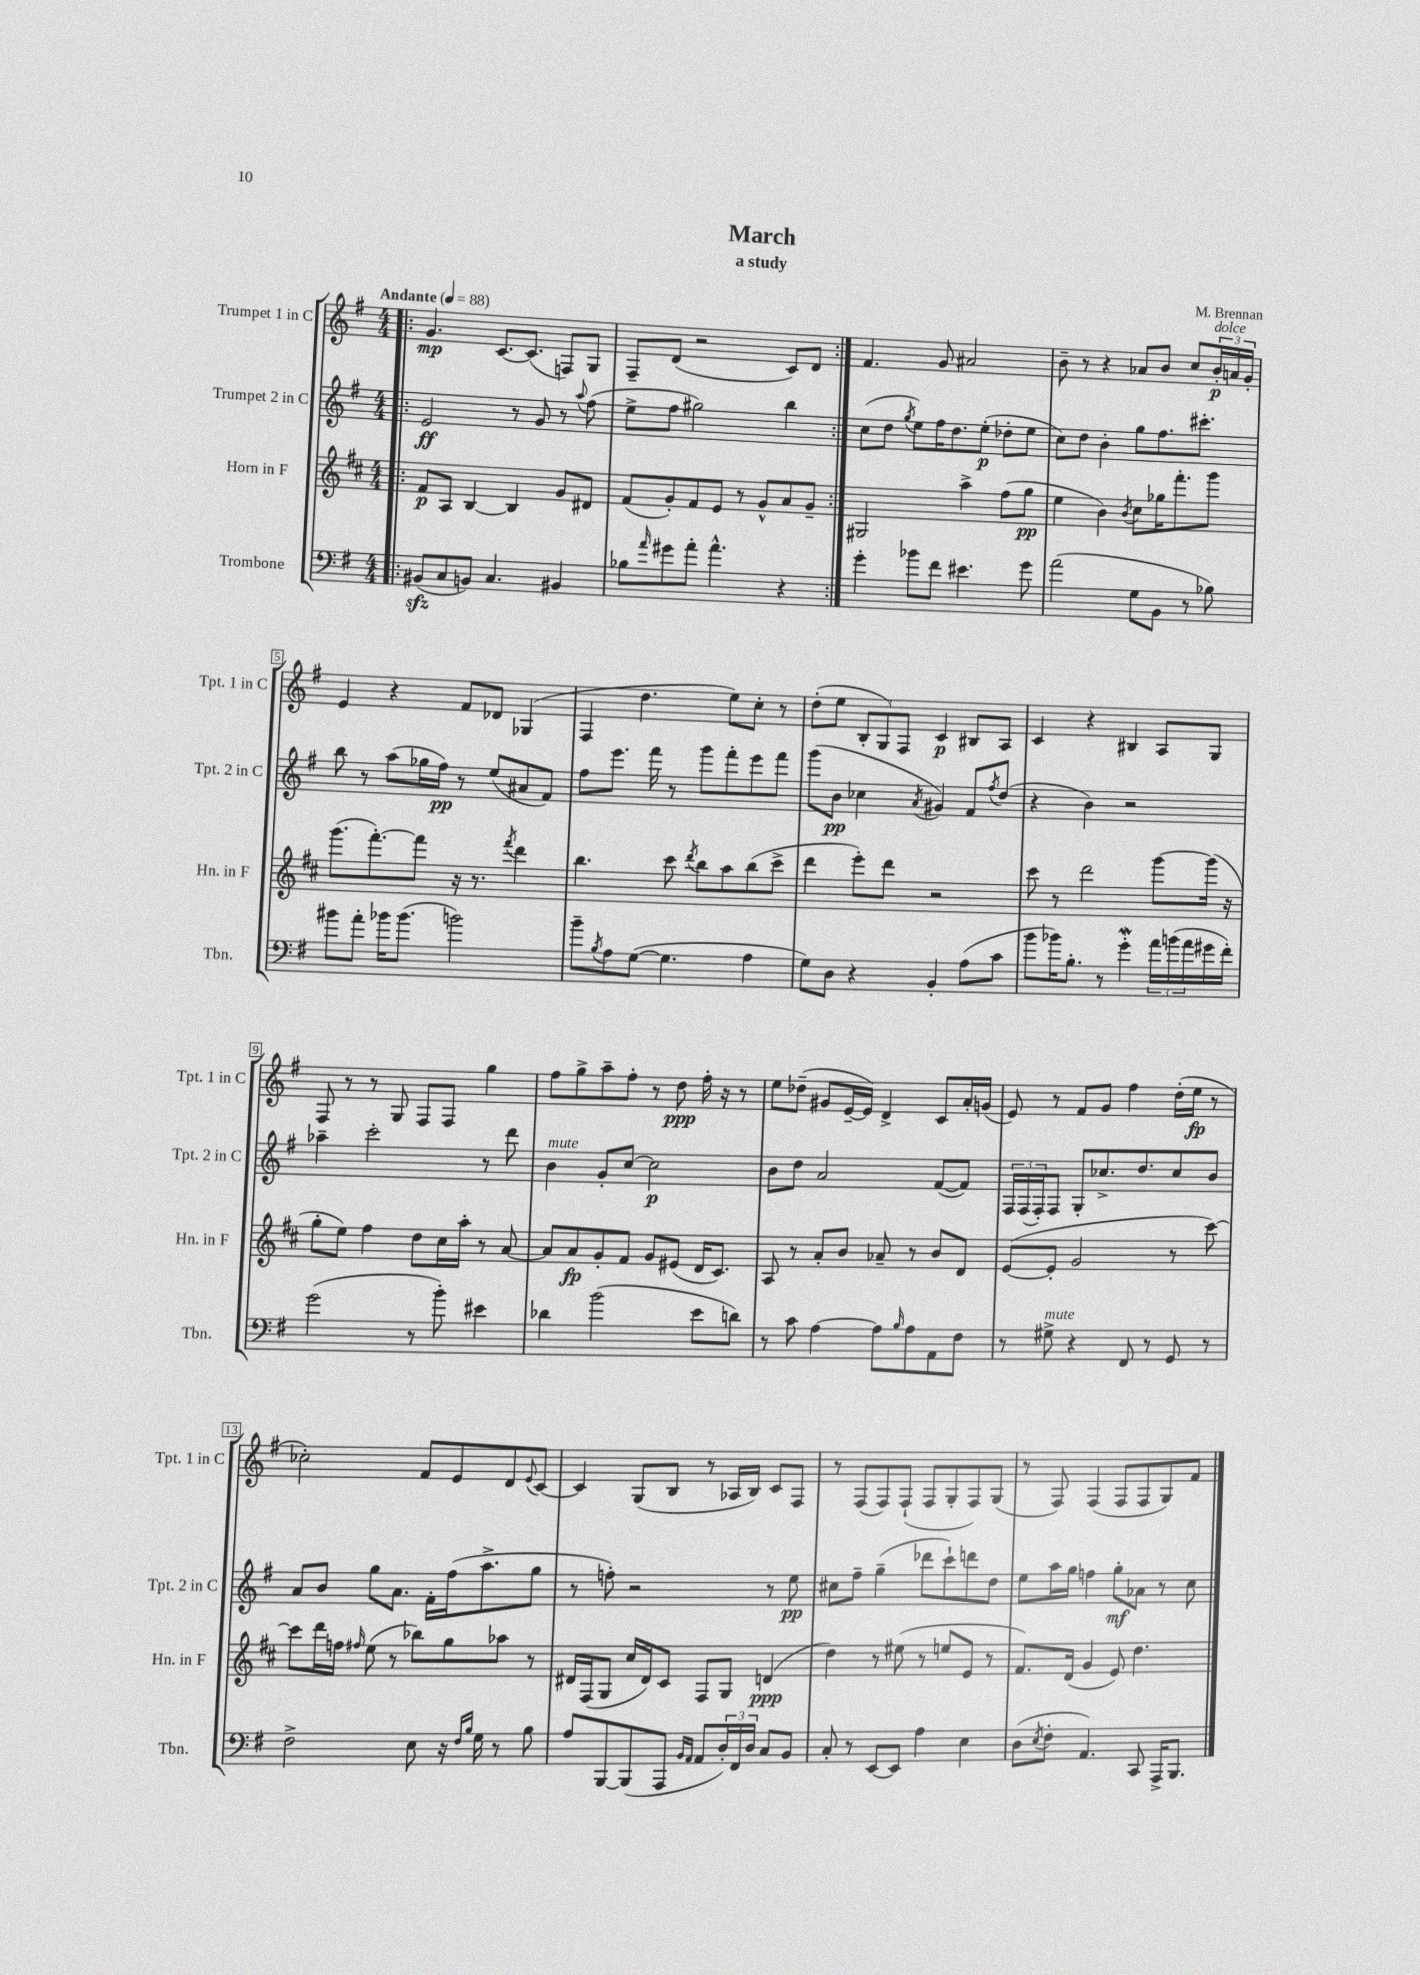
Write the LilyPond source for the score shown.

\header { title = "March" composer = "M. Brennan" subtitle = "a study" }
<<
\new StaffGroup <<
\new Staff = "s0" \with { instrumentName = "Trumpet 1 in C" shortInstrumentName = "Tpt. 1 in C" } {
    \clef treble \key g \major \numericTimeSignature \time 4/4 \tempo "Andante" 4 = 88
    \repeat volta 2 { \bar ".|:" g'4.\mp c'8.~ c'8.( f8) g8 |
    fis8-- d'8( r2 c'8) d'8 | }
    fis'4. g'8 ais'2 |
    b'8-- r8 r4 aes'8 b'8 c''8 \tuplet 3/2 { b'16-.\p^\markup { \italic "dolce" } a'16 g'16-. } |
    e'4 r4 fis'8 des'8 ges4( |
    fis4 d''4. e''8) c''8-. r8 |
    d''8-.( e''8 \tuplet 3/2 { b8-. g8) fis8 } c'4\p bis8 a8 |
    c'4 r4 bis4 a8 g8 |
    fis8 r8 r8 g8 fis8 fis8 g''4 |
    fis''8 g''8-> a''8-- fis''8-. r8 d''8\ppp fis''16-. r16 r8 |
    e''8 des''8--( gis'8 e'16~-- e'16) d'4-> c'8 a'16-. g'16( |
    e'8) r8 fis'8 g'8 fis''4 d''16-.( e''16\fp r8 |
    ces''2-.) fis'8 e'8 d'8 \appoggiatura { e'8 } c'8~ |
    c'4 g8( b8 r8 aes16 b16) c'8 fis8 |
    r8 fis8( fis8) fis8-!( fis8 g8-. fis8) g8( |
    r8 fis8) fis4( fis8 fis8 g8) fis'8 \bar "|." |
}
\new Staff = "s1" \with { instrumentName = "Trumpet 2 in C" shortInstrumentName = "Tpt. 2 in C" } {
    \clef treble \key g \major \numericTimeSignature \time 4/4
    \repeat volta 2 { \bar ".|:" e'2\ff r8 g'8 r8 \appoggiatura { a''8 } fis''8( |
    e''8-> fis''8 gis''2) b''4 | }
    c''8( d''8 \acciaccatura { g''8 } e''8) fis''16 d''8. e''8-.\p( des''8-. e''8 |
    c''8) d''8 b'4-. g''8 fis''8. cis'''8.-. |
    b''8 r8 a''8( ges''16 fis''16\pp) r8 e''8( ais'8 fis'8) |
    fis''8 e'''8. fis'''16 r8 g'''8 fis'''8-. e'''8 fis'''8 |
    g'''8( b'8\pp ces''4 \acciaccatura { a'8 } gis'4) fis'8 \acciaccatura { fis''8 } d''8( |
    r4 b'4) r2 |
    aes''4-- c'''2-. r8 d'''8 |
    b'4^\markup { \italic "mute" } g'8-. c''8~ c''2\p |
    b'8 d''8 a'2 fis'8~( fis'8) |
    \tuplet 3/2 { fis16 fis16( fis16-.) } fis8 g8-. ces''8.-> d''8. ces''8 b'8 |
    a'8 b'8 g''8 a'8. fis'16-. fis''16( a''8.-> g''8 |
    r8 f''8-.) r2 r8 e''8\pp |
    cis''8 fis''8-- g''4--( des'''8 c'''8-!) d'''8 d''8 |
    e''8 a''16 g''16 f''4 g''8-.\mf aes'8 r8 c''8 \bar "|." |
}
\new Staff = "s2" \with { instrumentName = "Horn in F" shortInstrumentName = "Hn. in F" } {
    \clef treble \key d \major \numericTimeSignature \time 4/4
    \repeat volta 2 { \bar ".|:" fis'8\p a8 b4~ b4 g'8 dis'8 |
    fis'8( g'8-.) fis'8 e'8 r8 g'8-^ a'8 g'8-- | }
    gis2 a''4-> fis''8( g''8\pp |
    e''4 b'4) \acciaccatura { b'8 } cis''8 ges''16 fis'''8.-. g'''8 |
    g'''8.( fis'''8.~-.) fis'''8 r16 r8. \acciaccatura { fis'''8 } d'''4 |
    b''4. cis'''8 \acciaccatura { d'''8 } b''8 a''8 b''8( cis'''8-> |
    d'''4 e'''8-.) d'''8 r2 |
    cis'''8 r8 d'''2 g'''8~ g'''16( r16 |
    g''8-. e''8) fis''4 d''8 cis''16 a''16-. r8 a'8~ |
    a'8 a'8\fp g'8-. fis'8 g'8 eis'8( d'16 cis'8.) |
    a8 r8 a'8-. b'8 aes'8-- r8 b'8 d'8 |
    e'8~( e'8-. g'2 r8 cis'''8~) |
    cis'''8 d'''16 f''16 \grace { fis''16 } e''8( r8 bes''8) g''8 aes''8 r8 |
    dis'16 fis16( g8 cis''16 dis'16) cis'8 fis8 g8 d'4\ppp( |
    d''4) r8 eis''8( r8 e''8 e'8 r8 |
    fis'8.) d'16( g'4 e'8) d''4. \bar "|." |
}
\new Staff = "s3" \with { instrumentName = "Trombone" shortInstrumentName = "Tbn." } {
    \clef bass \key g \major \numericTimeSignature \time 4/4
    \repeat volta 2 { \bar ".|:" bis,8\sfz( c8 b,8) c4. bis,4 |
    bes8 \grace { a'16 } gis'8 a'8-. a'4.-^ r4 | }
    g'4-. bes'8 fis'8 eis'4. g'8 |
    a'2( g8 b,8 r8 bes8) |
    bis'8 a'8-. bes'16 bes'8.( b'2) |
    b'8-- \acciaccatura { b8 } a8 g8~( g4. a4 |
    g8) d8 r4 b,4-. a8( c'8 |
    b'8 bes'16) b8.-. r8 g'4-.\mordent \tuplet 3/2 { a'16 b'16( a'16 } gis'16 fis'16-.) |
    g'2( r8 b'8-.) eis'4 |
    des'4 b'2( e'8 d'8) |
    r8 c'8 a4~ a8 \grace { b16 } a8 a,8 fis8 |
    r8 gis8->^\markup { \italic "mute" } r4 fis,8 r8 g,8 r8 |
    fis2-> e8 r16 \grace { fis16 b16 } g16 r8 b8 |
    a8 b,,8~ b,,8( a,,8 \grace { b,16 a,16 } a,8 \tuplet 3/2 { d16-.) fis,16 d16 } c8 b,8 |
    c8-. r8 e,8~ e,8 a4 e4 |
    d8( \acciaccatura { e8 } fis8-. a,4.) c,8 a,,16-> b,,8. \bar "|." |
}
>>
>>
\layout { \context { \Score \override BarNumber.stencil = #(make-stencil-boxer 0.1 0.3 ly:text-interface::print) } }
